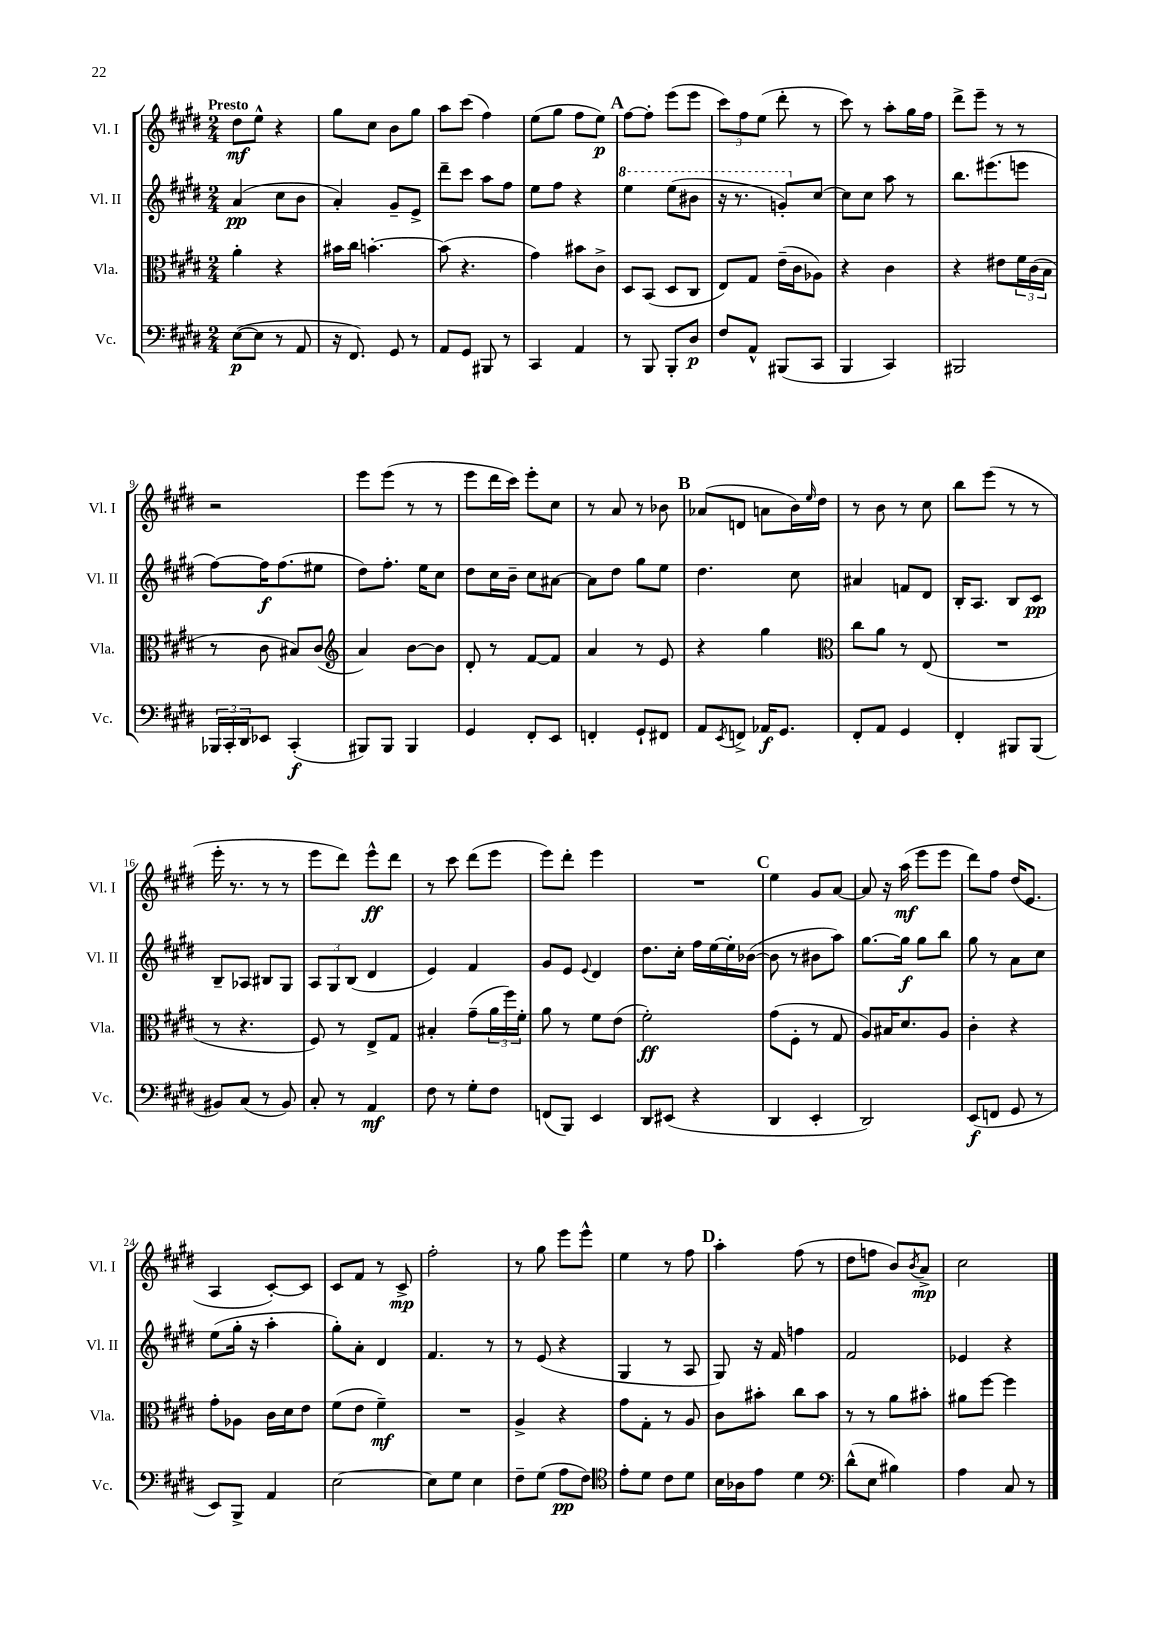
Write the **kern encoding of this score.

**kern	**dynam	**kern	**dynam	**kern	**dynam	**kern	**dynam
*part4	*part4	*part3	*part3	*part2	*part2	*part1	*part1
*staff4	*staff4	*staff3	*staff3	*staff2	*staff2	*staff1	*staff1
*I"Vc.	*	*I"Vla.	*	*I"Vl. II	*	*I"Vl. I	*
*I'Vc.	*	*I'Vla.	*	*I'Vl. II	*	*I'Vl. I	*
*clefF4	*	*clefC3	*	*clefG2	*	*clefG2	*
*k[f#c#g#d#]	*	*k[f#c#g#d#]	*	*k[f#c#g#d#]	*	*k[f#c#g#d#]	*
*M2/4	*	*M2/4	*	*M2/4	*	*M2/4	*
=1	=1	=1	=1	=1	=1	=1	=1
!	!	!	!	!	!	!LO:TX:a:B:t=Presto	!
([8E\L	p	4a'\	.	(4a/	pp	8dd#\L	mf
8E\J]	.	.	.	.	.	8ee^^\J	.
8r	.	4r	.	8cc#\L	.	4r	.
8AA/	.	.	.	8b\J	.	.	.
=2	=2	=2	=2	=2	=2	=2	=2
16r	.	16b#X\LL	.	4a'/)	.	8gg#\L	.
8.FF#/)	.	16cc#\JJ	.	.	.	.	.
.	.	[4.bn'\	.	.	.	8cc#\J	.
8GG#/	.	.	.	8g#~/L	.	8b\L	.
8r	.	.	.	8e^/J	.	8gg#\J	.
=3	=3	=3	=3	=3	=3	=3	=3
8AA/L	.	(8b\]	.	8ddd#~\L	.	8aa\L	.
8GG#/J	.	4.r	.	8ccc#\J	.	(8ccc#\J	.
8BBB#X/	.	.	.	8aa\L	.	4ff#\)	.
8r	.	.	.	8ff#\J	.	.	.
=4	=4	=4	=4	=4	=4	=4	=4
4CC#/	.	4g#\)	.	8ee\L	.	(8ee\L	.
.	.	.	.	8ff#\J	.	8gg#\J	.
4AA/	.	8b#X\L	.	4r	.	8ff#\L	.
.	.	8c#^\J	.	.	.	8ee\J)	p
!!LO:REH:place=s1:t=A
=5	=5	=5	=5	=5	=5	=5	=5
*	*	*	*	*8va	*	*	*
8r	.	8D#/L	.	4eee\	.	[8ff#\L	.
8BBB/	.	(8BB/J	.	.	.	8ff#'\J]	.
8BBB'/L	.	8D#/L	.	(8eee\L	.	(8eee\L	.
8D#/J	p	8C#/J	.	8bb#X\J	.	8eee\J	.
=6	=6	=6	=6	=6	=6	=6	=6
8F#/L	.	8E/L)	.	16r	.	12ccc#\L)	.
.	.	.	.	8.r	.	.	.
.	.	.	.	.	.	12ff#\	.
8AA^^/J	.	8G#/J	.	.	.	.	.
.	.	.	.	.	.	(12ee\J	.
(8BBB#X/L	.	(16e~\LL	.	8ggn'/L)	.	8ddd#'\	.
.	.	16c#\J	.	.	.	.	.
*	*	*	*	*X8va	*	*	*
8CC#/J	.	8A-X\J)	.	[8cc#/J	.	8r	.
=7	=7	=7	=7	=7	=7	=7	=7
4BBB/	.	4r	.	8cc#\L]	.	8ccc#\)	.
.	.	.	.	8cc#\J	.	8r	.
4CC#/)	.	4c#\	.	8aa\	.	8aa'\L	.
.	.	.	.	8r	.	16gg#\L	.
.	.	.	.	.	.	16ff#\JJ	.
=8	=8	=8	=8	=8	=8	=8	=8
2BBB#X/	.	4r	.	8.bb\L	.	8ddd#^\L	.
.	.	.	.	.	.	8eee~\J	.
.	.	.	.	(8.eee#X\	.	.	.
.	.	8e#X\L	.	.	.	8r	.
.	.	24f#\L	.	8eeen\J	.	8r	.
.	.	(24c#\	.	.	.	.	.
.	.	24B\JJ	.	.	.	.	.
!!LO:LB:g=z
=9	=9	=9	=9	=9	=9	=9	=9
24BBB-X/LL	.	8r	.	[8ff#\L)	.	2r	.
24CC#'/	.	.	.	.	.	.	.
24DD#/J	.	.	.	.	.	.	.
8EE-X/J	.	8c#\	.	16ff#\K]	f	.	.
.	.	.	.	(8.ff#\	.	.	.
(4CC#'/	f	8B#X/L)	.	.	.	.	.
.	.	(8c#/J	.	8ee#X\J	.	.	.
=10	=10	=10	=10	=10	=10	=10	=10
*	*	*clefG2	*	*	*	*	*
8BBB#X/L)	.	4a/)	.	8dd#\L)	.	8eee\L	.
8BBB#/J	.	.	.	8.ff#'\J	.	(8eee\J	.
4BBB#/	.	[8b\L	.	.	.	8r	.
.	.	.	.	16ee\KL	.	.	.
.	.	8b\J]	.	8cc#\J	.	8r	.
=11	=11	=11	=11	=11	=11	=11	=11
4GG#/	.	8d#'/	.	8dd#\L	.	8eee\L	.
.	.	8r	.	16cc#\L	.	16ddd#\L	.
.	.	.	.	16b~\JJ	.	16ccc#\JJ)	.
8FF#'/L	.	[8f#/L	.	8cc#\L	.	8eee'\L	.
8EE/J	.	8f#/J]	.	[8a#X\J	.	8cc#\J	.
=12	=12	=12	=12	=12	=12	=12	=12
4FFn'/	.	4a/	.	8a#\L]	.	8r	.
.	.	.	.	8dd#\J	.	8a/	.
8GG#`/L	.	8r	.	8gg#\L	.	8r	.
8FF#X/J	.	8e/	.	8ee\J	.	8b-X\	.
!!LO:REH:place=s1:t=B
=13	=13	=13	=13	=13	=13	=13	=13
8AA/L	.	4r	.	4.dd#\	.	(8a-X/L	.
8qEE/	.	.	.	.	.	.	.
8FFn^/J	.	.	.	.	.	8dn/J	.
16AA-X/KL	f	4gg#\	.	.	.	8an\L	.
8.GG#/J	.	.	.	.	.	.	.
.	.	.	.	8cc#\	.	16b\L)	.
.	.	.	.	.	.	16qqee/	.
.	.	.	.	.	.	16dd#\JJ	.
=14	=14	=14	=14	=14	=14	=14	=14
*	*	*clefC3	*	*	*	*	*
8FF#'/L	.	8cc#\L	.	4a#X/	.	8r	.
8AA/J	.	8a\J	.	.	.	8b\	.
4GG#/	.	8r	.	8fn/L	.	8r	.
.	.	(8E/	.	8d#/J	.	8cc#\	.
=15	=15	=15	=15	=15	=15	=15	=15
4FF#'/	.	2r	.	16B'/KL	.	8bb\L	.
.	.	.	.	8.A/J	.	.	.
.	.	.	.	.	.	(8eee\J	.
8BBB#X/L	.	.	.	8B/L	.	8r	.
(8BBB#/J	.	.	.	8c#/J	pp	8r	.
!!LO:LB:g=z
=16	=16	=16	=16	=16	=16	=16	=16
8BB#X/L)	.	8r	.	8B~/L	.	16eee'\	.
.	.	.	.	.	.	8.r	.
(8C#/J	.	4.r	.	8A-X/J	.	.	.
8r	.	.	.	8B#X/L	.	8r	.
8BB#/)	.	.	.	8G#/J	.	8r	.
=17	=17	=17	=17	=17	=17	=17	=17
8C#'/	.	8F#/)	.	12A/L	.	8eee\L	.
.	.	.	.	12G#/	.	.	.
8r	.	8r	.	.	.	8ddd#\J)	.
.	.	.	.	(12B/J	.	.	.
4AA/	mf	8E^/L	.	4d#/	.	8eee^^\L	ff
.	.	8G#/J	.	.	.	8ddd#\J	.
=18	=18	=18	=18	=18	=18	=18	=18
8F#\	.	4B#X'/	.	4e/)	.	8r	.
8r	.	.	.	.	.	8ccc#\	.
8G#'\L	.	(8g#~\L	.	4f#/	.	(8ddd#\L	.
8F#\J	.	24a\L	.	.	.	8eee\J	.
.	.	24ff#\)	.	.	.	.	.
.	.	24f#'\JJ	.	.	.	.	.
=19	=19	=19	=19	=19	=19	=19	=19
(8FFn/L	.	8a\	.	8g#/L	.	8eee\L)	.
8BBB/J)	.	8r	.	8e/J	.	8ddd#'\J	.
.	.	.	.	8qqe/	.	.	.
4EE/	.	8f#\L	.	4d#/	.	4eee\	.
.	.	(8e\J	.	.	.	.	.
=20	=20	=20	=20	=20	=20	=20	=20
8DD#/L	.	2f#'\)	ff	8.dd#\L	.	2r	.
(8EE#X/J	.	.	.	.	.	.	.
.	.	.	.	16cc#'\Jk	.	.	.
4r	.	.	.	16ff#\LL	.	.	.
.	.	.	.	[16ee\	.	.	.
.	.	.	.	16ee'\]	.	.	.
.	.	.	.	([16b-X\JJ	.	.	.
!!LO:REH:place=s1:t=C
=21	=21	=21	=21	=21	=21	=21	=21
4DD#/	.	(8g#\L	.	8b-\]	.	4ee\	.
.	.	8F#'\J	.	8r	.	.	.
4EE'/	.	8r	.	8b#X\L	.	8g#/L	.
.	.	8G#/	.	8aa\J)	.	[8a/J	.
=22	=22	=22	=22	=22	=22	=22	=22
2DD#/)	.	8A/L)	.	[8.gg#\L	.	8a/]	.
.	.	16B#X/K	.	.	.	16r	.
.	.	8.d#/	.	16gg#\Jk]	f	(16aa\	mf
.	.	.	.	8gg#\L	.	8eee\L	.
.	.	8A/J	.	8bb\J	.	8eee\J	.
=23	=23	=23	=23	=23	=23	=23	=23
(8EE/L	f	4c#'\	.	8gg#\	.	8ddd#\L)	.
8FFn/J	.	.	.	8r	.	8ff#\J	.
8GG#/	.	4r	.	8a\L	.	(16dd#/KL	.
.	.	.	.	.	.	8.e/J	.
8r	.	.	.	8cc#\J	.	.	.
!!LO:LB:g=z
=24	=24	=24	=24	=24	=24	=24	=24
8EE/L)	.	8g#'\L	.	(8ee\L	.	4A/	.
8BBB^/J	.	8A-X\J	.	16gg#'\Jk	.	.	.
.	.	.	.	16r	.	.	.
4AA/	.	16c#\LL	.	4aa'\	.	[8c#'/L)	.
.	.	16d#\J	.	.	.	.	.
.	.	8e\J	.	.	.	8c#/J]	.
=25	=25	=25	=25	=25	=25	=25	=25
[2E\	.	(8f#\L	.	8gg#'\L)	.	8c#/L	.
.	.	8e\J	.	8a'\J	.	8f#/J	.
.	.	4f#~\)	mf	4d#/	.	8r	.
.	.	.	.	.	.	8c#^/	mp
=26	=26	=26	=26	=26	=26	=26	=26
8E\L]	.	2r	.	4.f#/	.	2ff#'\	.
8G#\J	.	.	.	.	.	.	.
4E\	.	.	.	.	.	.	.
.	.	.	.	8r	.	.	.
=27	=27	=27	=27	=27	=27	=27	=27
8F#~\L	.	4A^/	.	8r	.	8r	.
(8G#\J	.	.	.	(8e/	.	8gg#\	.
8A\L	pp	4r	.	4r	.	8eee\L	.
8F#\J)	.	.	.	.	.	8eee^^\J	.
=28	=28	=28	=28	=28	=28	=28	=28
*clefC4	*	*	*	*	*	*	*
8e'\L	.	8g#\L	.	4G#/	.	4ee\	.
8d#\J	.	8G#'\J	.	.	.	.	.
8c#\L	.	8r	.	8r	.	8r	.
8d#\J	.	8A/	.	8A/	.	8ff#\	.
!!LO:REH:place=s1:t=D
=29	=29	=29	=29	=29	=29	=29	=29
16B\LL	.	8c#\L	.	8G#/)	.	4aa'\	.
16A-X\J	.	.	.	.	.	.	.
8e\J	.	8b#X'\J	.	16r	.	.	.
.	.	.	.	16f#/	.	.	.
4d#\	.	8cc#\L	.	4ffn\	.	(8ff#\	.
.	.	8b#\J	.	.	.	8r	.
=30	=30	=30	=30	=30	=30	=30	=30
*clefF4	*	*	*	*	*	*	*
(8d#^^\L	.	8r	.	2f#/	.	8dd#\L	.
8E\J	.	8r	.	.	.	8ffn\J	.
4B#X\)	.	8a\L	.	.	.	8b/L)	.
.	.	.	.	.	.	8qb/	.
.	.	8b#X'\J	.	.	.	8a^/J	mp
=31	=31	=31	=31	=31	=31	=31	=31
4A\	.	8a#X\L	.	4e-X/	.	2cc#\	.
.	.	[8ff#\J	.	.	.	.	.
8C#/	.	4ff#\]	.	4r	.	.	.
8r	.	.	.	.	.	.	.
==	==	==	==	==	==	==	==
*-	*-	*-	*-	*-	*-	*-	*-
